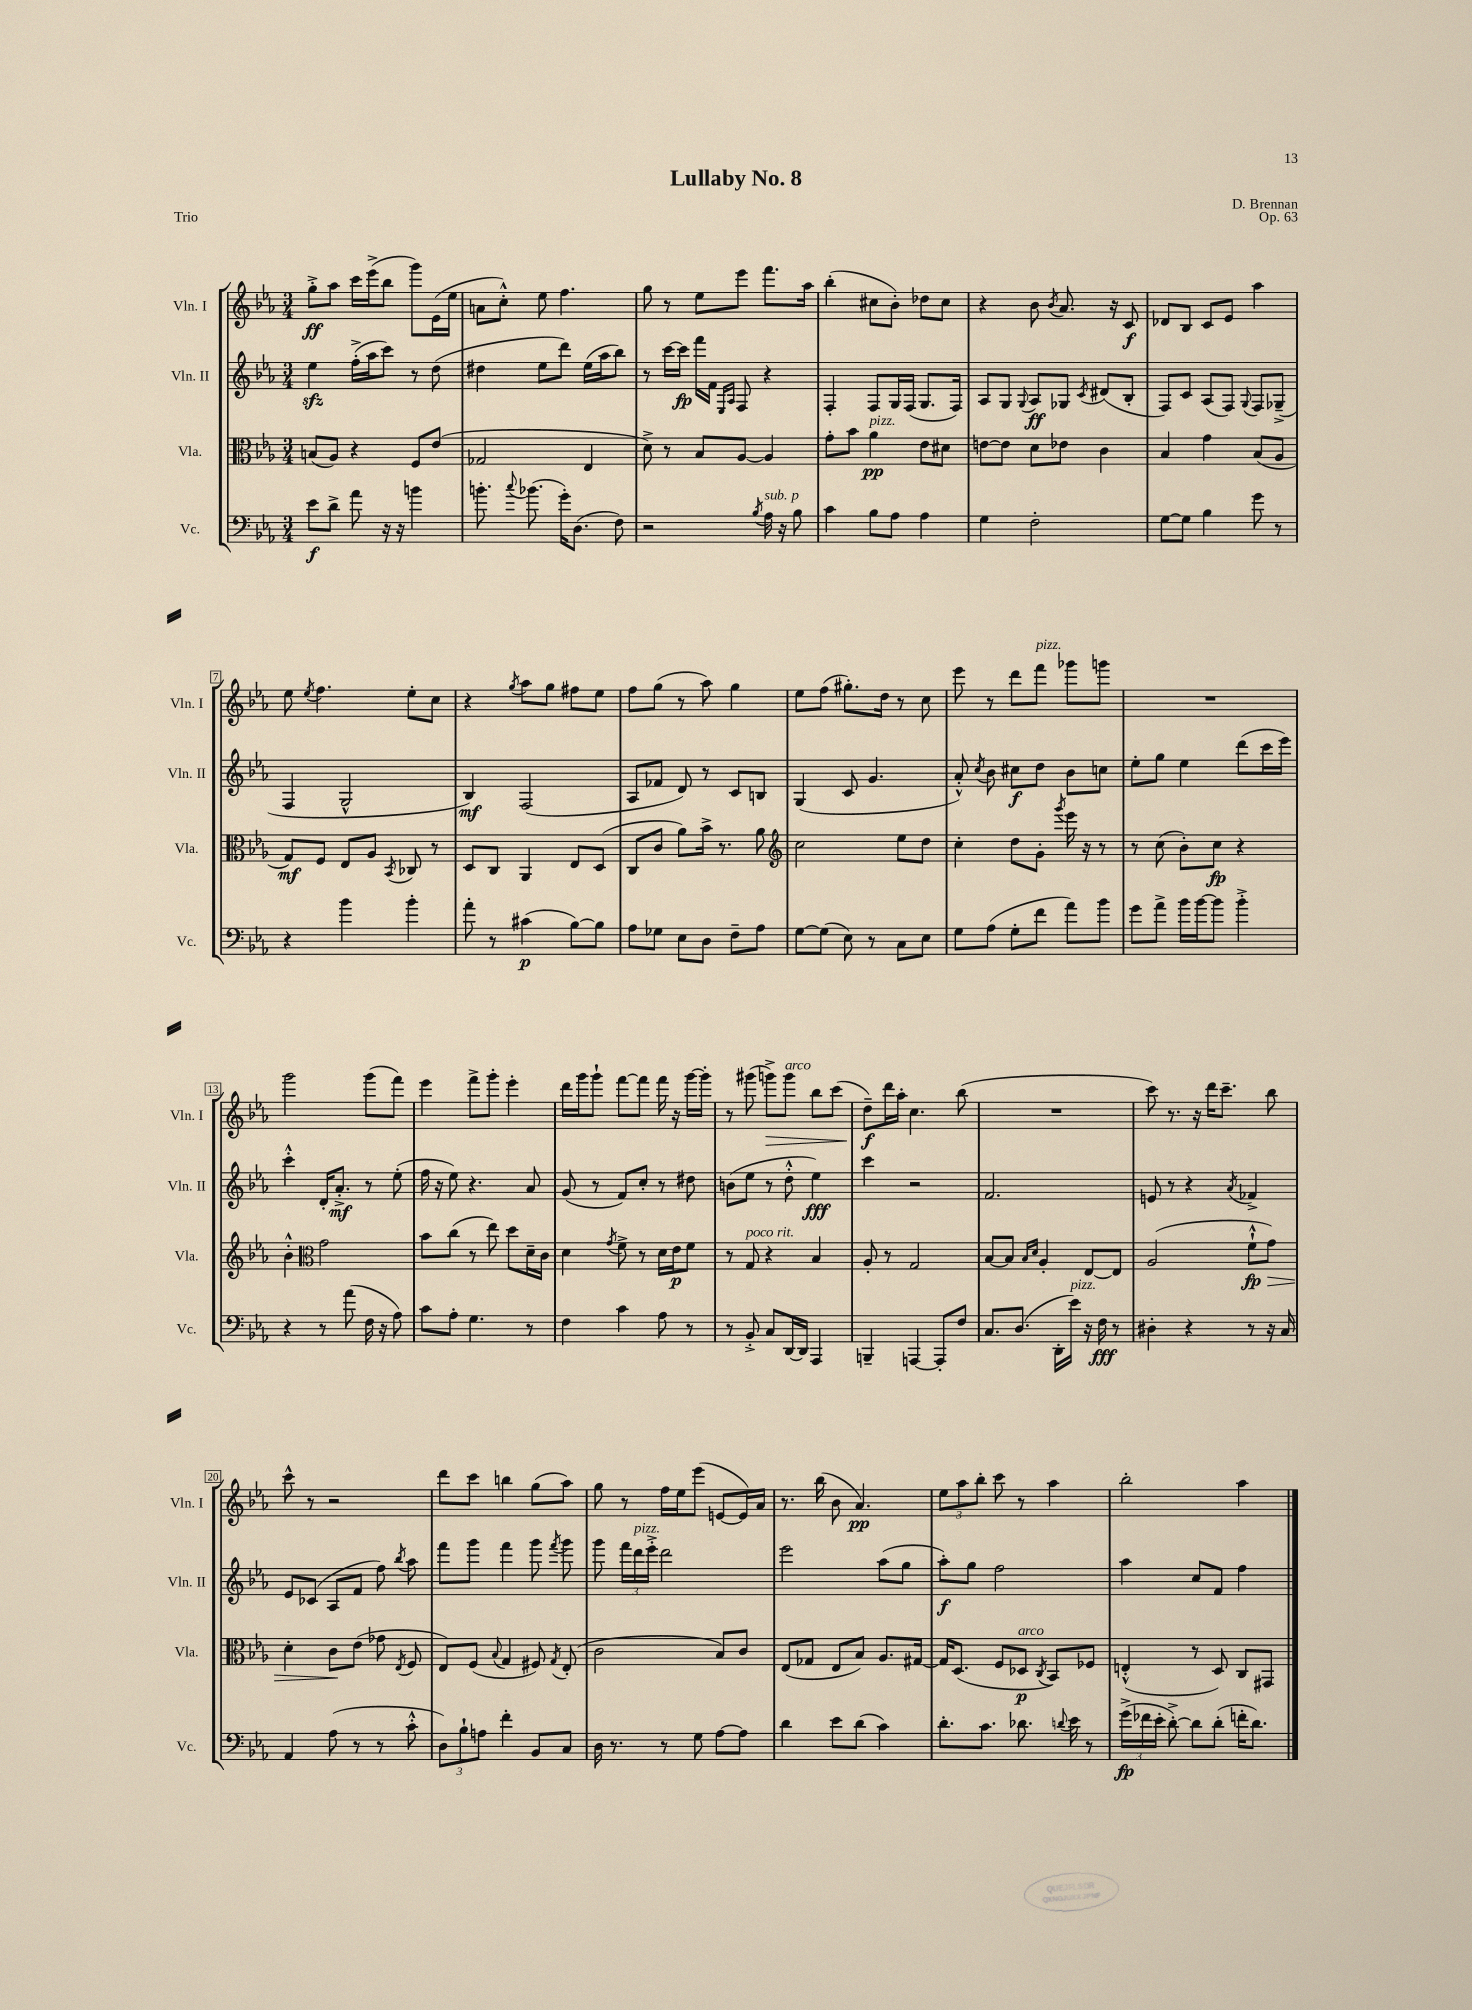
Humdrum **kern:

**kern	**kern	**kern	**kern
*staff4	*staff3	*staff2	*staff1
*clefF4	*clefC3	*clefG2	*clefG2
*k[b-e-a-]	*k[b-e-a-]	*k[b-e-a-]	*k[b-e-a-]
*M3/4	*M3/4	*M3/4	*M3/4
8e-	(8B	4ee-	8gg'^
8d^	8A-)	.	8aa-
8a-	4r	(16ff'^	16ccc
.	.	16aa-	(16eee-^
16r	.	8ccc)	8bb-
16r	.	.	.
4b	8F	8r	8ggg)
.	(8e-	(8dd	(16e-
.	.	.	16ee-
=	=	=	=
8.b'	2G-	4dd#	8a
.	.	.	8cc'^^)
8qqcc	.	.	.
(8.b-	.	.	.
.	.	8ee-	8ee-
16g')	.	8ddd)	4.ff
(8.D	.	.	.
.	4E-	(16ee-	.
.	.	16aa-	.
8F)	.	8bb-)	.
=	=	=	=
2r	8d^)	8r	8gg
.	8r	[16ccc	8r
.	.	16ccc]	.
.	8B-	16fff	8ee-
.	.	16f	.
.	.	16qqE-	.
.	.	16qqA-	.
.	[8A-	8F	8eee-
8qB-	.	.	.
16A-	4A-]	4r	8.fff
16r	.	.	.
8B-	.	.	.
.	.	.	16aa-
=	=	=	=
4c	8g'	4F'	(4bb-'
.	8b-	.	.
8B-	4a-	8F	8cc#
8A-	.	16G	8b-')
.	.	(16F	.
4A-	8e-	8.G	8dd-
.	8d#	.	8cc#
.	.	16F)	.
=	=	=	=
4G	[8e	8A-	4r
.	8e]	8G	.
.	.	8qqG	.
2F'	8d	8A-	8b-
.	.	.	8qb-
.	8e-	8G-	8.a-
.	.	8qc	.
.	4c	(8d#	.
.	.	.	16r
.	.	8B-'	8c
=	=	=	=
[8G	4B-	8F)	8d-
8G]	.	8c	8B-
4B-	4g	(8A-	8c
.	.	8F)	8e-
.	.	8qqG	.
8g	(8B-	8F	4aa-
8r	8A-	(8G-~^	.
=	=	=	=
4r	8G)	4F	8ee-
.	.	.	8qee-
.	8F	.	4.ff
4b-	8E-	2G^^	.
.	8A-	.	.
.	8qBB-	.	.
4b-'	8C-	.	8ee-'
.	8r	.	8cc
=	=	=	=
8a-'	8D	4B-)	4r
8r	8C	.	.
.	.	.	8qgg
(4c#	4AA-	(2F	8aa-
.	.	.	8gg
[8B-)	8E-	.	8ff#
8B-]	(8D	.	8ee-
=	=	=	=
8A-	8C	8A-	8ff
8G-	8c	8f-	(8gg
8E-	8a-)	8d)	8r
8D	16b-^	8r	8aa-)
.	8.r	.	.
8F~	.	8c	4gg
8A-	8a-	8B	.
=	=	=	=
*	*clefG2	*	*
[8G	2cc	(4G	8ee-
(8G]	.	.	(8ff
8E-)	.	8c	8.gg#')
8r	.	4.g	.
.	.	.	16dd
8C	8ee-	.	8r
8E-	8dd	.	8cc
=	=	=	=
8G	4cc'	8a-'^^)	8eee-
.	.	8qcc	.
(8A-	.	8b-	8r
8G'	8dd	8cc#	8ddd
8f	8g'	8dd	8fff
.	8qggg	.	.
8a-)	16eee-	8b-	8ggg-
.	16r	.	.
8b-	8r	8cc	8ggg
=	=	=	=
8g	8r	8ee-'	2.r
8a-^	(8cc	8gg	.
16b-	8b-')	4ee-	.
[16b-	.	.	.
8b-]	8cc	.	.
4b-'^	4r	(8ddd	.
.	.	16ccc	.
.	.	16eee-)	.
=	=	=	=
4r	4b-'^^	4ccc'^^	2ggg
*	*clefC3	*	*
8r	2g	16d'	.
.	.	8.a-'^	.
(8a-	.	.	.
16F	.	8r	(8ggg
16r	.	.	.
8A-)	.	(8ee-'	8fff)
=	=	=	=
8c	8b-	16ff	4eee-
.	.	16r	.
8A-'	(8cc	8ee-)	.
4.G	8r	4.r	8fff^
.	8ee-)	.	8ggg'
.	8dd	.	4eee-'
8r	16d~	8a-	.
.	16c	.	.
=	=	=	=
4F	4d	(8g	16ddd
.	.	.	16ggg
.	.	8r	8ggg`
.	8qg	.	.
4c	8f^	8f)	[8fff
.	8r	8cc'	8fff]
8A-	16d	8r	16fff
.	16e-	.	16r
8r	8f	8dd#	[16ggg
.	.	.	16ggg']
=	=	=	=
8r	8r	(8b	8r
8BB-'^	8G	8ee-	(8ggg#
8C	4r	8r	8ggg^)
[16DD	.	8dd'^^	8ggg
16DD]	.	.	.
4AAA-	4B-	4ee-)	8bb-
.	.	.	(8ccc
=	=	=	=
4BBB~	8A-'	4ccc	8dd~)
.	8r	.	16ddd
.	.	.	16aa-'
[4AAA	2G	2r	4.cc
8AAA']	.	.	.
8F	.	.	(8bb-
=	=	=	=
8.C	[8B-	2.f	2.r
.	8B-]	.	.
(8.D	.	.	.
.	16qqB-	.	.
.	16qqd	.	.
.	4A-'	.	.
16DD'	.	.	.
16e-)	.	.	.
16r	[8E-	.	.
16F	.	.	.
8r	8E-]	.	.
=	=	=	=
4D#'	(2A-	8e	8ccc)
.	.	8r	8.r
4r	.	4r	.
.	.	.	16r
.	.	.	16ddd
.	.	.	8.ccc~
.	.	8qa-	.
8r	8f`^^	4f-^	.
16r	8g)	.	8bb-
16C	.	.	.
=	=	=	=
4AA-	4d'	8e-	8ccc^^
.	.	(8c-	8r
(8A-	8c	8A-	2r
8r	(8e-	8f	.
8r	8g-	8ff)	.
.	8qE-	8qbb-	.
8c'^^	8F	8aa-	.
=	=	=	=
12D)	8E-)	8fff	8ddd
12B-`	.	.	.
.	(8F	8ggg	8ccc
12A	.	.	.
.	8qqB-	.	.
4f'	4G	4fff	4bb
8BB-	8F#)	8ggg	(8gg
.	8qG	8qfff	.
8C	(8E-'	8ggg	8aa-)
=	=	=	=
16D	2c	8ggg	8gg
8.r	.	.	.
.	.	24fff	8r
.	.	24ddd	.
.	.	24eee-'^	.
8r	.	2ddd	16ff
.	.	.	16ee-
8G	.	.	(8eee-
[8A-	8B-)	.	[8e
8A-]	8c	.	16e])
.	.	.	16a-
=	=	=	=
4d	(8E-	2eee-	8.r
.	8G-	.	.
.	.	.	(16bb-
8e-	8E-	.	8b-
(8d	8B-)	.	4.a-)
4c)	8.A-	(8aa-	.
.	.	8gg	.
.	[16G#	.	.
=	=	=	=
8.d'	16G#]	8aa-')	12ee-
.	(8.D	.	.
.	.	.	12aa-
.	.	8gg	.
.	.	.	12bb-'
8.c	.	.	.
.	8F	2ff	8ccc
8.d-	8D-	.	8r
.	8qC	.	.
.	8BB-)	.	4aa-
8qqd	.	.	.
16e-	.	.	.
8r	8F-	.	.
=	=	=	=
(24g^	(4E'^^	4aa-	2bb-'
24f-	.	.	.
24e-'	.	.	.
[8d'^)	.	.	.
8d]	8r	8cc	.
(8d'	8D)	8f	.
16f'	8C	4ff	4aa-
8.d)	.	.	.
.	8GG#	.	.
==	==	==	==
*-	*-	*-	*-
